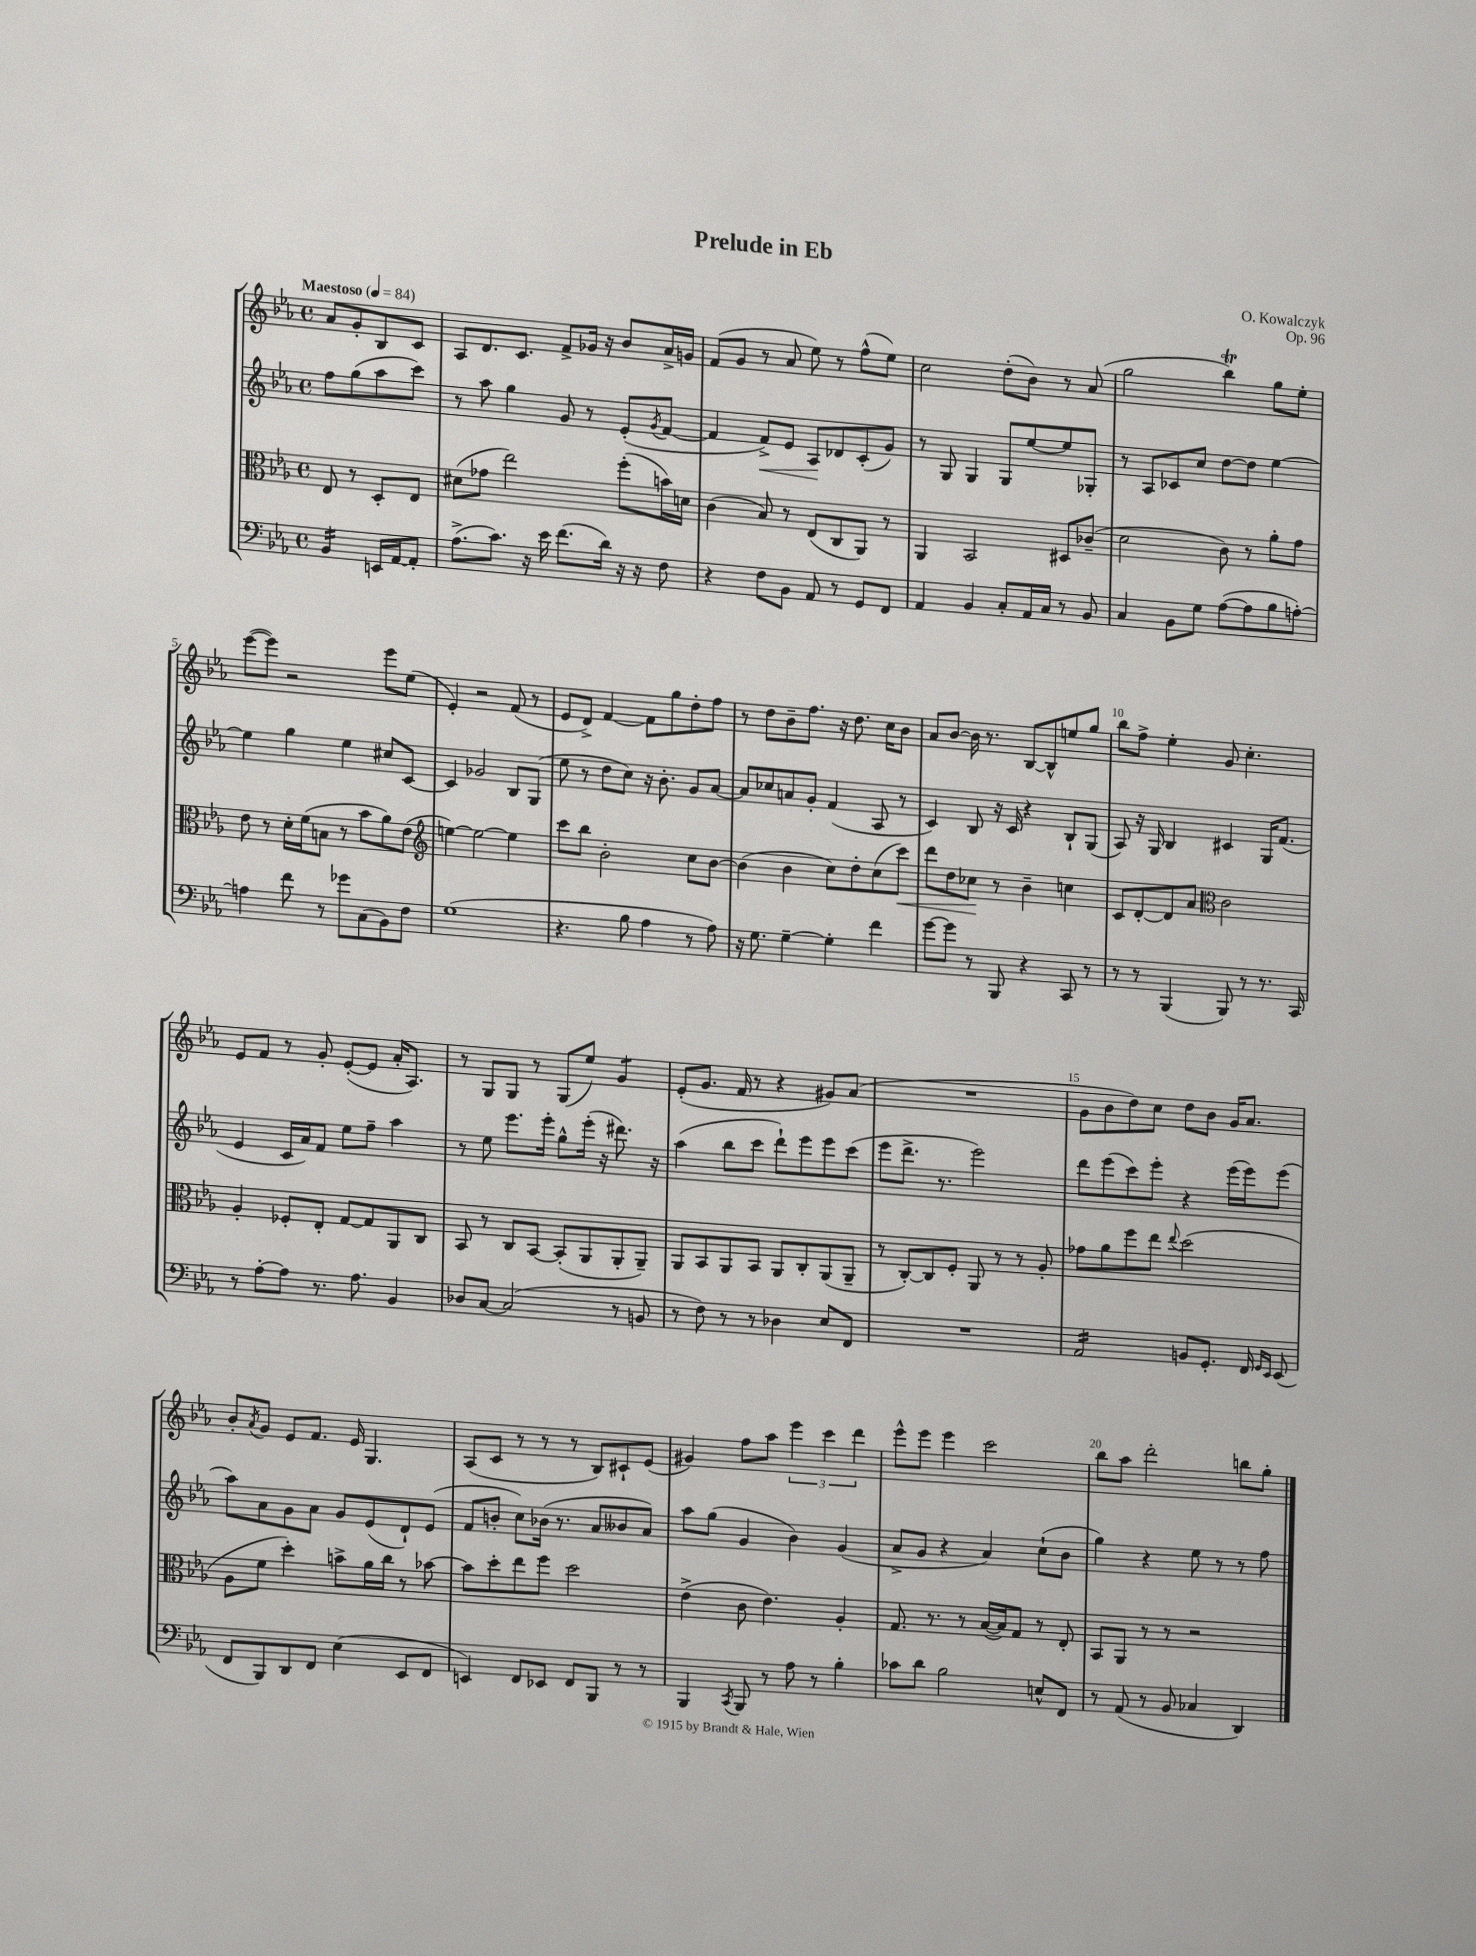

**kern	**kern	**kern	**kern
*staff4	*staff3	*staff2	*staff1
*clefF4	*clefC3	*clefG2	*clefG2
*k[b-e-a-]	*k[b-e-a-]	*k[b-e-a-]	*k[b-e-a-]
*M4/4	*M4/4	*M4/4	*M4/4
*met(c)	*met(c)	*met(c)	*met(c)
*MM84	*MM84	*MM84	*MM84
4BB-	8E-	8ff	8a-
.	8r	(8gg	8g'
16EE	8D'	8aa-	8B-
[16AA-	.	.	.
8AA-']	8E-	8ccc)	8c
=	=	=	=
(8.A-^	(8d#	8r	8A-
.	8g-	8aa-	8.d
8.c)	.	.	.
.	2ee-)	4gg	.
.	.	.	8.c
16r	.	.	.
16e-	.	.	.
(8.f	.	8g	8f^
.	.	8r	16g-
16d)	.	.	16r
16r	(8ff'	(8e-'	8b-
16r	.	.	.
.	.	8qg	.
8F	16b)	[8f	16a-^
.	16d	.	16g
=	=	=	=
4r	(4c	4f]	(8f
.	.	.	8g
8F	8B-)	8f^)	8r
8BB-	8r	8e-	8a-
8AA-	(8E-	8A-	8ee-)
8r	8C	8d-	8r
8GG	8AA-)	(8c'	(8ff^^
8FF	8r	8g)	8ee-)
=	=	=	=
4AA-	4AA-	8r	2cc
.	.	8G	.
4BB-	2BB-	4G	.
8C'	.	8G	(8dd'
16AA-	.	[8ee-	8b-)
16C	.	.	.
8r	8D#	8ee-]	8r
8BB-	(8c-~	8G-'	(8a-
=	=	=	=
4C	2d	8r	2gg
.	.	8A-	.
8BB-	.	8c-	.
8G	.	8cc	.
([8A-	8c)	[8dd	4bb-)
8A-]	8r	8dd]	.
8B-	8a-'	[4ee-	8gg
[8A')	8g	.	8ee-'
=	=	=	=
4A]	8e-	4ee-]	([8eee-
.	8r	.	8eee-])
8f	16d'	4gg	2r
.	(16f	.	.
8r	8B	.	.
8g-	8r	4ee-	.
(8C	8b-	.	.
8BB-)	8a-)	8cc#	8eee-
8F	(8e-	[8c	(8ee-
=	=	=	=
*	*clefG2	*	*
(1G	[4ee)	4c]	4e-')
.	2ee_	2g-	2r
.	4ee]	8B-	(8f
.	.	(8G	8r
=	=	=	=
4.r	8ccc	8ee-	8e-
.	8bb-	8r	8d^)
.	2b-'	8dd	[4f
8B-	.	8cc)	.
4A-	.	16r	8f]
.	.	8.b-'	.
.	.	.	8gg
8r	8cc	8g	8dd'
8A-)	[8b-	[8a-	8ff
=	=	=	=
16r	(4b-]	8a-]	8r
8.G	.	.	.
.	.	8cc-	8dd
[4G~	4b-	8a	8b-~
.	.	8g'	8.ff
4G']	8cc)	(4f	.
.	.	.	16r
.	8dd'	.	8.dd
4f	(8cc	8A-	.
.	.	.	16cc
.	8ccc)	8r	8b-
=	=	=	=
[8g	8ddd	4c)	8a-
8g]	8dd	.	[8b-
8r	8cc-	8B-	16b-]
.	.	.	8.r
8BBB-	8r	16r	.
.	.	16c	.
4r	4b-~	4r	[8B-
.	.	.	8B-^^]
8CC	4cc	8B-`	8ee
8r	.	(8G	8gg
=	=	=	=
8r	8c	8A-)	8bb-
8r	[8d'	16r	8ff^
.	.	16G	.
(4BBB-	8d]	4B-	4ee-'
.	8a-	.	.
*	*clefC3	*	*
8BBB-)	2c	4c#	8g
8r	.	.	4.cc'
8.r	.	16G	.
.	.	(8.f	.
16CC	.	.	.
=	=	=	=
8r	4A-'	4e-	8e-
[8A-'	.	.	8f
8A-]	8F-'	16c	8r
.	.	16a-)	.
8.r	8E-'	8f	8g'
.	[8G	8ee-	([8e-'
8.A-	.	.	.
.	8G]	8ff~	8e-]
4BB-	8AA-	4aa-	16a-'
.	.	.	8.A-)
.	8C	.	.
=	=	=	=
8D-	8BB-	8r	8r
[8C	8r	8ee-	8G
(2C]	8C	8.eee-	8G
.	[8BB-	.	8r
.	.	16eee-'	.
.	(8BB-']	8gg^^	(8G
.	8AA-	(16eee-'	8ee-)
.	.	16r	.
8r	8AA-'	8.ddd#)	4g
8BB	8AA-~)	.	.
.	.	16r	.
=	=	=	=
8r	8AA-	(4aa-	(8e-'
8F)	8BB-	.	8.g
8r	8AA-	8bb-	.
.	.	.	16f
8r	8BB-	8ccc	8r
4D-	8AA-	8ddd`)	4r
.	8C'	8eee-	.
8E-	(8AA-	8eee-	8g#)
8FF	8AA-~	(8ccc	(8a-
=	=	=	=
1r	8r	8eee-	1r
.	[8C')	8.ddd^	.
.	8C]	.	.
.	.	8.r	.
.	8F'	.	.
.	8AA-	2eee-)	.
.	8r	.	.
.	8r	.	.
.	8A-'	.	.
=	=	=	=
2AA-	8g-	8ddd	8g
.	8a-	(8eee-	8b-
.	8ff	8ccc)	8dd)
.	8ee-	8eee-'	8cc
.	8qqee-	.	.
8BB	(2dd	4r	8dd
8.GG'	.	.	8b-
.	.	(16eee-	16g
16FF	.	16eee-)	8.a-
16qqGG	.	.	.
16qqEE-	.	.	.
(8EE-	.	(8eee-	.
=	=	=	=
8FF	8A-	8aa-)	8b-'
.	.	.	8qa-
8BBB-)	8f	8a-	8g
8DD	4dd')	8g	8e-
8FF	.	8a-	8.f
(4E-	8b^	8g	.
.	.	.	16e-
.	16a-	(8e-	4.G
.	16cc	.	.
8EE-	8r	8d`)	.
8FF	[8b-	(8e-	.
=	=	=	=
4EE)	8b-]	8f	(8A-
.	8dd'	8b'	8c
8FF	8ee-	8cc)	8r
8EE-	8ff	(16b-	8r
.	.	8.r	.
8FF	2dd	.	8r
8BBB-	.	8a-	8B-)
8r	.	8b--	8c#`
8r	.	8a-)	(8e-
=	=	=	=
4BBB-	(4e-^	8aa-	4g#)
.	.	(8gg	.
8qCC	.	.	.
8BBB-	8c	4g	8ff
8r	4.e-)	.	8aa-
8A-	.	4b-)	6eee-
8r	.	.	.
.	.	.	6ccc
4B-'	4A-'	(4g	.
.	.	.	6ddd
=	=	=	=
8c-	8.G	8a-^	8eee-^^
8d	.	8g	8eee-
.	8.r	.	.
2B-	.	4r	4eee-
.	8r	.	.
.	([16B-	4a-)	2ccc
.	16B-])	.	.
.	8G	.	.
8E^^	8r	(8cc`	.
8FF	8E-'	8b-	.
=	=	=	=
8r	8BB-	4gg)	8bb-
(8AA-	8AA-	.	8aa-
8r	8r	4r	2ddd'
8BB-	8r	.	.
4C-	2r	8ee-	.
.	.	8r	.
4DD)	.	8r	8bb
.	.	8ff	8gg'
==	==	==	==
*-	*-	*-	*-
